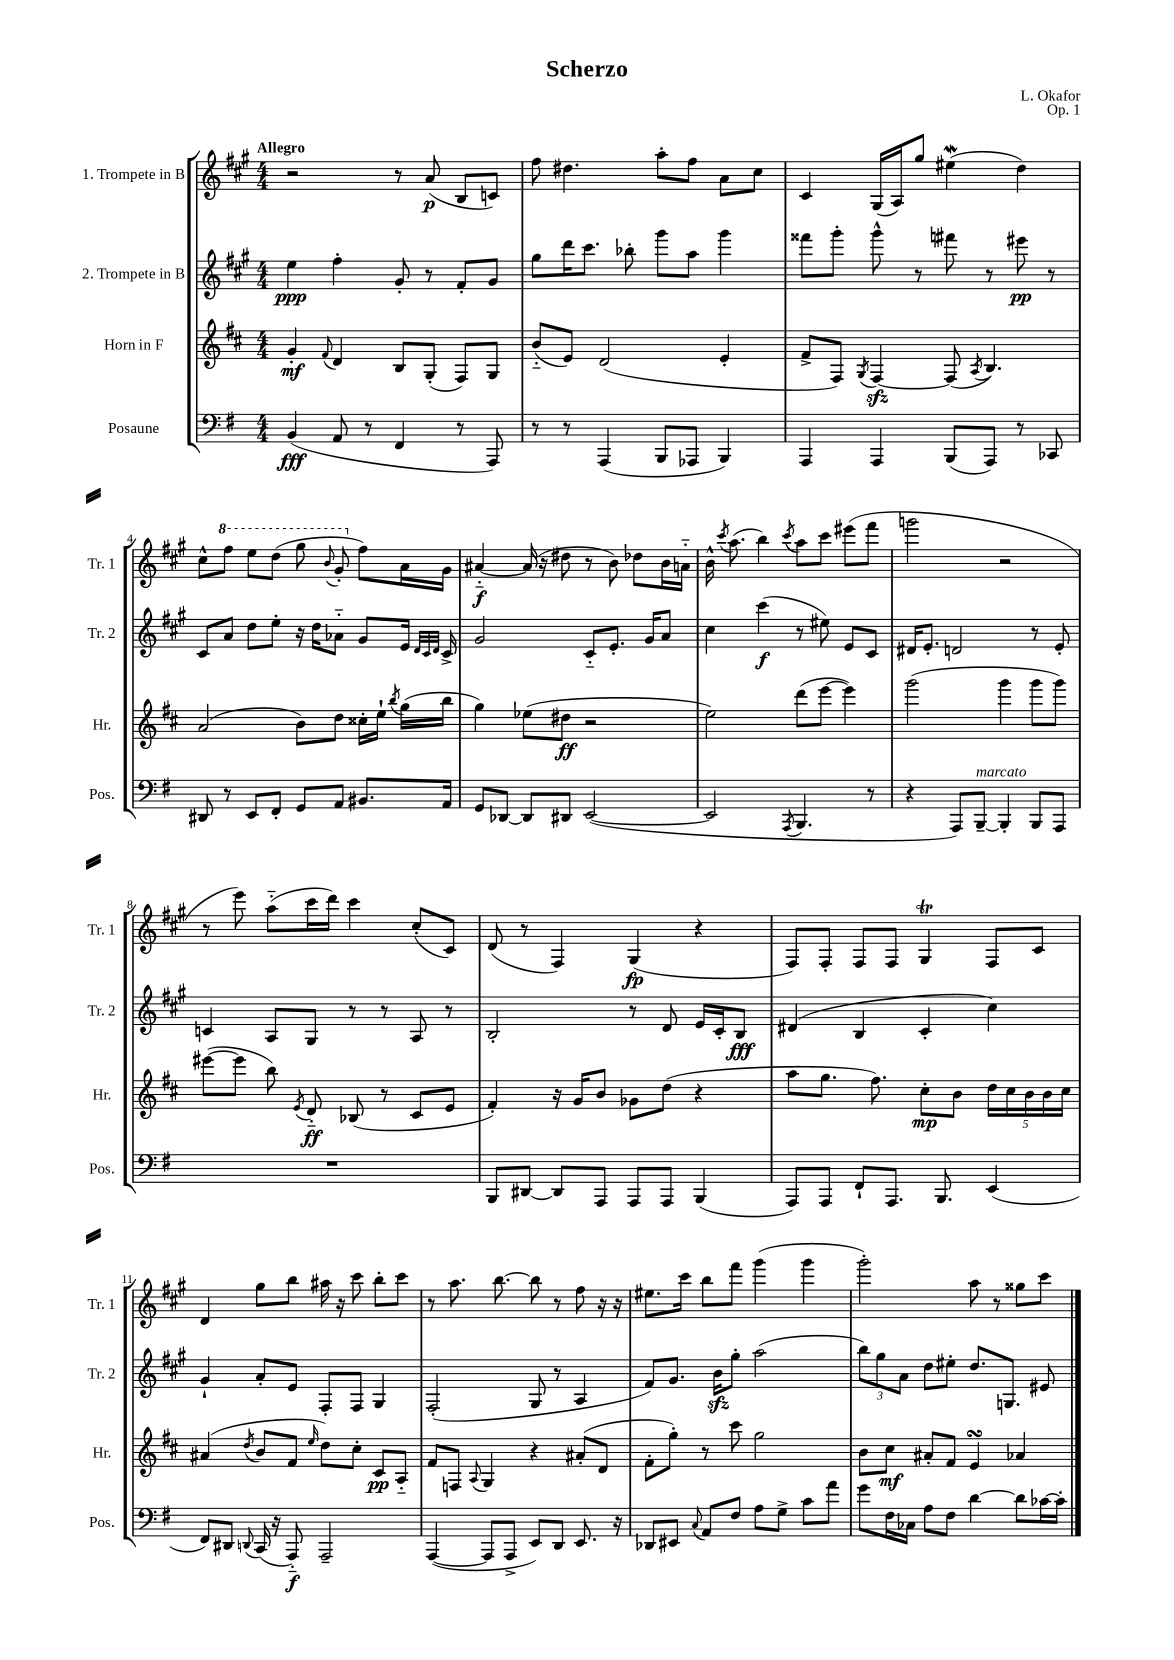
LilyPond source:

\header { title = "Scherzo" composer = "L. Okafor" opus = "Op. 1" }
<<
\new StaffGroup <<
\new Staff = "s0" \with { instrumentName = "1. Trompete in B" shortInstrumentName = "Tr. 1" } {
    \clef treble \key a \major \numericTimeSignature \time 4/4 \tempo "Allegro"
    \autoBeamOff r2 r8 a'8\p( b8[ c'8]) |
    fis''8 dis''4. a''8[-. fis''8] a'8[ cis''8] |
    cis'4 gis16[( a16) gis''8] eis''4\mordent( d''4) |
    cis''8[-^ \ottava #1 fis'''8] e'''8[ d'''8]( gis'''8 \appoggiatura { b''8 } gis''8-. \ottava #0 fis''8[) a'16 gis'16] |
    ais'4~-_\f ais'16( r16 dis''8 r8 b'8) des''8[ b'16 a'16]-_ |
    b'16-^ \acciaccatura { cis'''8 } a''8.( b''4) \acciaccatura { cis'''8 } a''8[ cis'''8] eis'''8[( fis'''8] |
    g'''2 r2 |
    r8 e'''8) a''8[-_( cis'''16 d'''16]) cis'''4 cis''8[-.( cis'8]) |
    d'8( r8 fis4) gis4\fp( r4 |
    fis8[) fis8]-. fis8[ fis8] gis4\trill fis8[ cis'8] |
    d'4 gis''8[ b''8] ais''16 r16 cis'''8 b''8[-. cis'''8] |
    r8 a''8. b''8.~ b''8 r8 fis''8 r16 r16 |
    eis''8.[ cis'''16] b''8[ fis'''8] gis'''4( gis'''4 |
    gis'''2-.) a''8 r8 gisis''8[ cis'''8] \bar "|." |
}
\new Staff = "s1" \with { instrumentName = "2. Trompete in B" shortInstrumentName = "Tr. 2" } {
    \clef treble \key a \major \numericTimeSignature \time 4/4
    \autoBeamOff e''4\ppp fis''4-. gis'8-. r8 fis'8[-. gis'8] |
    gis''8[ d'''16 cis'''8.] bes''8-. gis'''8[ a''8] gis'''4 |
    fisis'''8[ gis'''8]-. gis'''8-^ r8 fis'''8 r8 eis'''8\pp r8 |
    cis'8[ a'8] d''8[ e''8]-. r16 d''16[ aes'8]-_ gis'8[ e'16] \grace { d'32[ cis'32 d'32] } cis'16-> |
    gis'2 cis'8[-_ e'8.]-. gis'16[ a'8] |
    cis''4 cis'''4\f( r8 eis''8) e'8[ cis'8] |
    dis'16[ e'8.]-. d'2 r8 e'8-. |
    c'4 a8[ gis8] r8 r8 a8 r8 |
    b2-. r8 d'8 e'16[ cis'16-. b8]\fff |
    dis'4( b4 cis'4-. cis''4) |
    gis'4-! a'8[-. e'8] fis8[-. fis8] gis4 |
    fis2-.( gis8 r8 a4 |
    fis'8[) gis'8.] b'16[\sfz gis''8]-. a''2( |
    \tuplet 3/2 { b''8[) gis''8 a'8] } d''8[ eis''8]-. d''8.[ g8.] eis'8 \bar "|." |
}
\new Staff = "s2" \with { instrumentName = "Horn in F" shortInstrumentName = "Hr." } {
    \clef treble \key d \major \numericTimeSignature \time 4/4
    \autoBeamOff g'4-.\mf \appoggiatura { fis'8 } d'4 b8[ g8]-.( fis8[) g8] |
    b'8[-_( e'8]) d'2( e'4-. |
    fis'8[-> fis8]) \acciaccatura { g8 } fis4~\sfz fis8( \acciaccatura { a8 } b4.) |
    a'2( b'8[) d''8] cisis''16[-. e''16]-! \acciaccatura { b''8 } g''16[( b''16] |
    g''4) ees''8[( dis''8]\ff r2 |
    e''2) d'''8[( e'''8]~ e'''4) |
    g'''2( g'''4 g'''8[ g'''8]) |
    eis'''8[~( eis'''8] b''8) \acciaccatura { e'8 } d'8-_\ff bes8( r8 cis'8[ e'8] |
    fis'4-.) r16 g'16[ b'8] ges'8[ d''8]( r4 |
    a''8[ g''8.] fis''8.) cis''8[-.\mp b'8] \tuplet 5/4 { d''16[ cis''16 b'16 b'16 cis''16] } |
    ais'4( \acciaccatura { d''8 } b'8[ fis'8] \grace { e''16 } d''8[) cis''8]-. cis'8[\pp a8]-_ |
    fis'8[ f8] \appoggiatura { a8 } g4 r4 ais'8[-.( d'8] |
    fis'8[-. g''8]-.) r8 cis'''8 g''2 |
    b'8[ cis''8]\mf ais'8[-. fis'8] e'4\turn aes'4 \bar "|." |
}
\new Staff = "s3" \with { instrumentName = "Posaune" shortInstrumentName = "Pos." } {
    \clef bass \key g \major \numericTimeSignature \time 4/4
    \autoBeamOff b,4\fff( a,8 r8 fis,4 r8 a,,8) |
    r8 r8 a,,4( b,,8[ aes,,8] b,,4) |
    a,,4 a,,4 b,,8[( a,,8]) r8 ces,8 |
    dis,8 r8 e,8[ fis,8]-. g,8[ a,8] bis,8.[ a,16] |
    g,8[ des,8]~ des,8[ dis,8] e,2~( |
    e,2 \acciaccatura { a,,8 } b,,4. r8 |
    r4 a,,8[) b,,8]~--^\markup { \italic "marcato" } b,,4-. b,,8[ a,,8] |
    R1 |
    b,,8[ dis,8]~ dis,8[ a,,8] a,,8[ a,,8] b,,4( |
    a,,8[) a,,8] fis,8[-! a,,8.] b,,8. e,4( |
    fis,8[) dis,8] \appoggiatura { d,8 } c,16( r16 a,,8-_\f) a,,2-- |
    a,,4~( a,,8[ a,,8]-> e,8[) d,8] e,8. r16 |
    des,8[ eis,8] \appoggiatura { c8 } a,8[ fis8] a8[ g8]-> c'8[ a'8] |
    g'8[ fis16 ces16] a8[ fis8] d'4~ d'8[ ces'16~ ces'16]-. \bar "|." |
}
>>
>>
